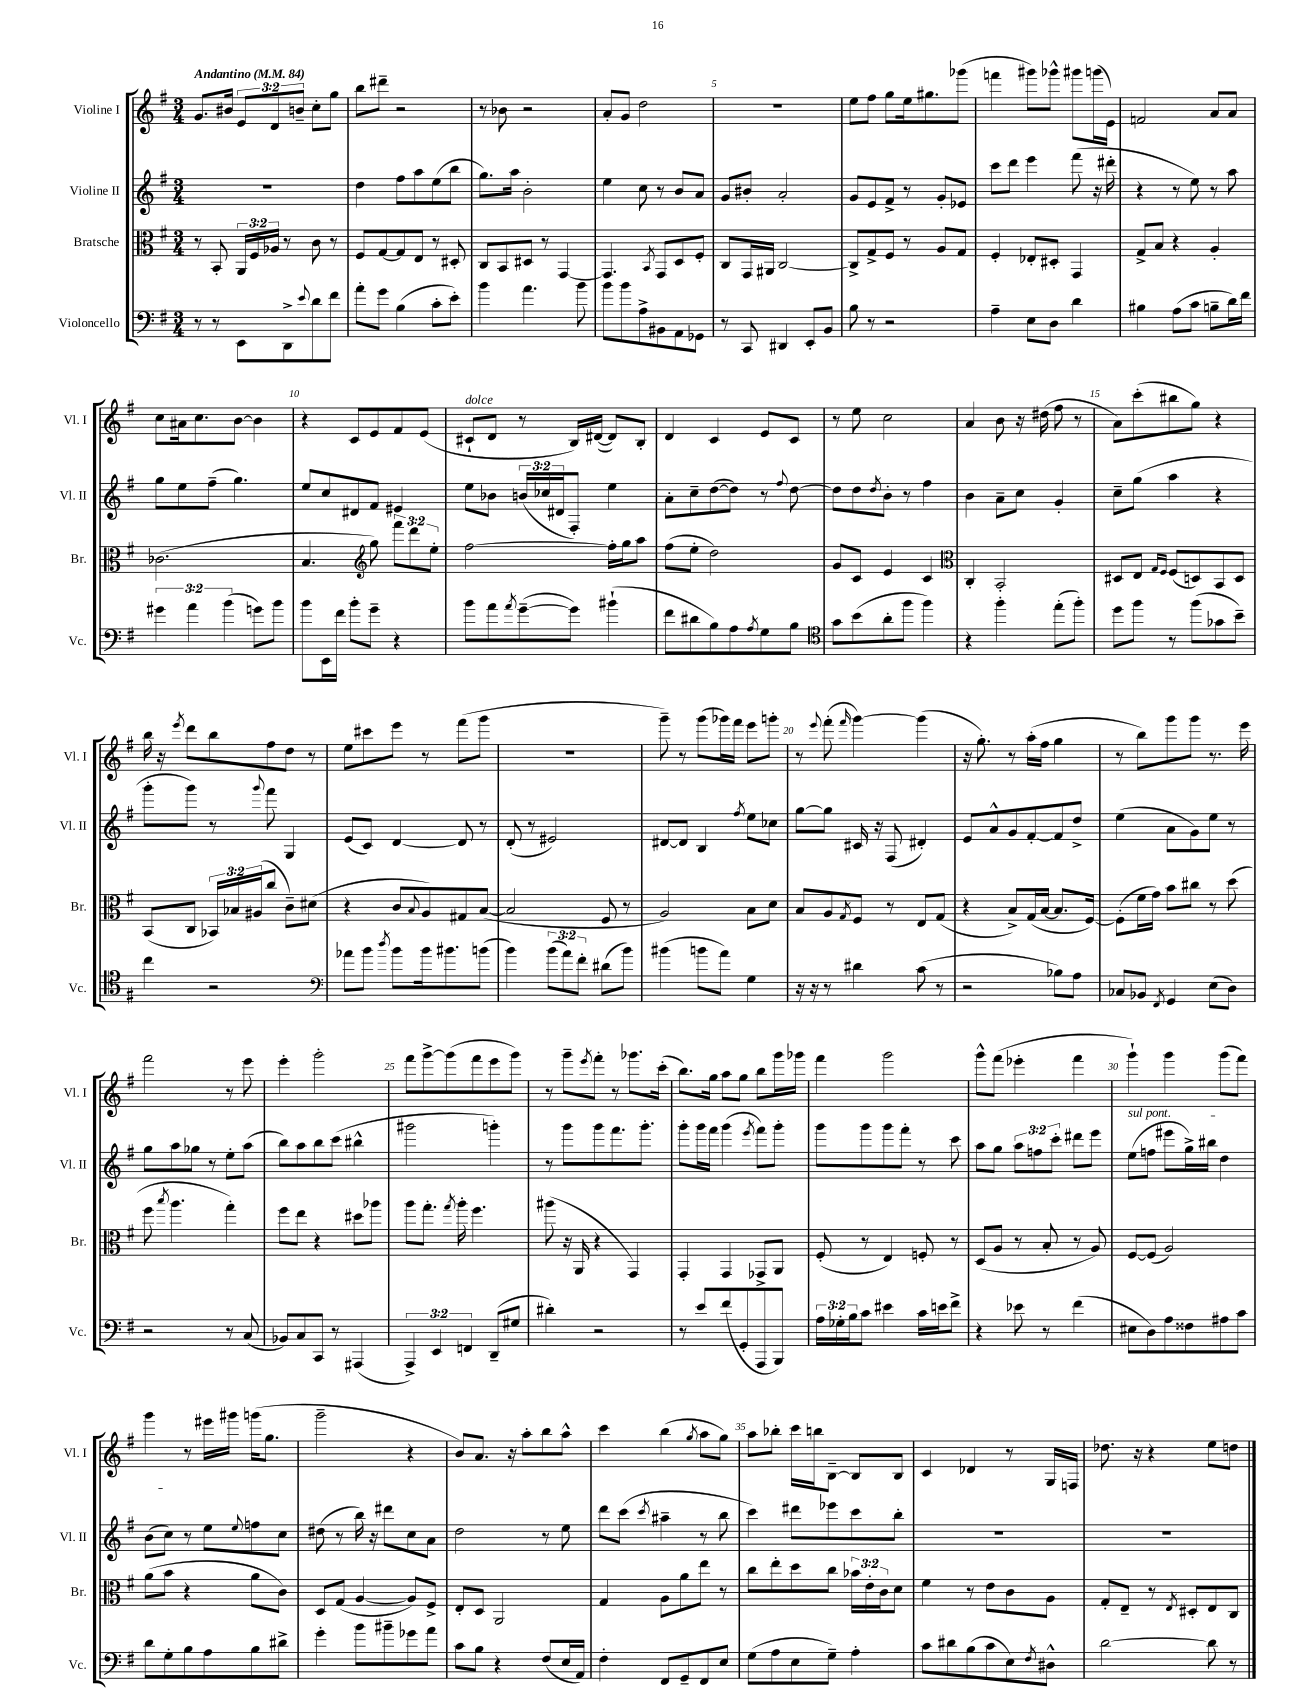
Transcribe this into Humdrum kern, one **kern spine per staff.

**kern	**kern	**kern	**kern
*part4	*part3	*part2	*part1
*staff4	*staff3	*staff2	*staff1
*I"Violoncello	*I"Bratsche	*I"Violine II	*I"Violine I
*I'Vc.	*I'Br.	*I'Vl. II	*I'Vl. I
*clefF4	*clefC3	*clefG2	*clefG2
*k[f#]	*k[f#]	*k[f#]	*k[f#]
*M3/4	*M3/4	*M3/4	*M3/4
*MM84	*MM84	*MM84	*MM84
=1	=1	=1	=1
!	!	!	!LO:TX:a:B:t=Andantino
8r	8r	2.r	8.g/L
8r	8BB'/	.	.
.	.	.	16b#X/Jk
8EE\L	24AA/LL	.	12e/L
.	24F#/	.	.
.	24A-X/JJ	.	12d/
8DD^\	8r	.	.
.	.	.	12bn~/J
8qqe/	.	.	.
8d\	8c\	.	8cc'\L
8f#\J	8r	.	8gg\J
=2	=2	=2	=2
8a'\L	8F#/L	4dd\	8bb\L
8g\J	[8G/	.	8ddd#X~\J
(4B\	8G/]	8ff#\L	2r
.	8E/J	8aa\	.
8c'\L	8r	(8ee\	.
8e'\J)	8D#X'/	8bb\J	.
=3	=3	=3	=3
4b\	8C/L	8.gg\L)	8r
.	8BB/	.	8b-X\
.	.	16aa\Jk	.
4.a\	8D#X/J	2b'\	2r
.	8r	.	.
.	[4GG/	.	.
8b\	.	.	.
=4	=4	=4	=4
8b\L	4.GG/]	4ee\	8a'/L
8b\	.	.	8g/J
8A^\	.	8cc\	2dd\
.	8qBB/	.	.
8BB#X\	8GG/L	8r	.
8AA\	8D/	8b/L	.
8GG-X\J	8F#'/J	8a/J	.
=5	=5	=5	=5
8r	8C/L	8g/L	2.r
8CC/	16GG/L	8b#X'/J	.
.	16AA#X/JJ	.	.
4DD#X/	[2C/	2a'/	.
8EE'/L	.	.	.
8BB/J	.	.	.
=6	=6	=6	=6
8B\	8C^/L]	8g/L	8ee\L
8r	8G^/	8e/	8ff#\J
2r	8F#/J	8f#^/J	8gg\L
.	8r	8r	16ee\k
.	.	.	8.gg#X\
.	8A/L	8g'/L	.
.	8G/J	8e-X/J	(8ggg-X\J
=7	=7	=7	=7
4A~\	4F#'/	8ccc\L	4fffn\
.	.	8ddd\J	.
8E\L	8E-X'/L	4eee\	8ggg#X\L)
8D\J	8D#X'/J	.	8ggg-X^^\J
4d\	4GG/	(8fff#\	8ggg#X\L
.	.	16r	(16gggn\L
.	.	16ddd#X'\	16e\JJ)
=8	=8	=8	=8
4B#X\	8G^/L	4r	2fn/
.	8B/J	.	.
(8A\L	4r	8r	.
8c\J	.	8ee\)	.
8Bn~\L	4A'/	8r	8a/L
16d\L)	.	8aa\	8a/J
16f#\JJ	.	.	.
!!LO:LB:g=z
=9	=9	=9	=9
6g#X\	(2.c-X\	8gg\L	8cc\L
.	.	8ee\	16a#X\k
6a\	.	.	.
.	.	.	8.cc\
.	.	(8ff#~\J	.
(6b\	.	.	.
.	.	4.gg\)	[8b\J
8gn\L)	.	.	4b\]
8b\J	.	.	.
=10	=10	=10	=10
8b\L	4.B/	8ee/L	4r
16EE\L	.	8cc/	.
16f#\JJ	.	.	.
8b'\L	.	8d#X/	8c/L
*	*clefG2	*	*
8g~\J	8gg\)	8f#/J	8e/
4r	12fff#\L	4e#X/	8f#/
.	12ddd\	.	.
.	.	.	(8e/J
.	12ee'\J	.	.
=11	=11	=11	=11
!	!	!	!LO:TX:a:i:t=dolce
8b\L	[2ff#\	8ee\L	8c#X`/L
8a\	.	8b-X\J	8d/J
8qa/	.	.	.
([8g~\	.	(24bn/LL	8r
.	.	24cc-X/	.
.	.	24d#X/J	.
8g\J])	.	8F#'/J)	16B/LL)
.	.	.	([16d#X/JJ
(4b#X`\	16ff#'\LL]	4ee\	8d#/L])
.	16gg\J	.	.
.	8aa\J	.	8B'/J
=12	=12	=12	=12
8f#\L	(8ff#\L	8a'\L	4d/
8d#X\	8ee'\J	8cc~\	.
8B\)	2dd\)	([8dd\	4c/
8A\	.	8dd\J])	.
8qA/	.	.	.
8G\	.	8r	8e/L
.	.	8qqff#/	.
8B\J	.	[8dd\	8c/J
=13	=13	=13	=13
*clefC4	*	*	*
8g\L	8g/L	8dd\L]	8r
(8b\	8c/J	8dd\	8ee\
.	.	8qdd/	.
8a'\	4e/	8b'\J	2cc\
8ff#\J	.	8r	.
4ff#\)	4c/	4ff#\	.
=14	=14	=14	=14
*	*clefC3	*	*
4r	4C'/	4b\	4a/
4ff#'\	2BB'/	8a~\L	8b\
.	.	8cc\J	16r
.	.	.	(16dd#X\
(8ee'\L	.	4g'/	8ff#\
8ff#'\J)	.	.	8r
=15	=15	=15	=15
8dd\L	8D#X/L	8cc~\L	8a\L)
8ff#\J	8E/J	(8gg\J	(8ccc'\
.	16qqG/LL	.	.
.	16qqF#/JJ	.	.
8r	(8F#/L	4aa\	8bb#X\
(8ff#\L	8Dn/)	.	8gg\J)
8g-X\	8BB/	4r	4r
8b~\J)	8D/J	.	.
!!LO:LB:g=z
=16	=16	=16	=16
4cc\	(8BB/L	8ggg'\L	16bb\
.	.	.	16r
.	.	.	8qeee/
.	8C/J	8ggg\J)	8ddd\L
2r	24BB-X/LL)	8r	8bb\
.	24B-X/	.	.
.	(24A#X/J	.	.
.	.	8qqggg/	.
.	8cc/J	8fff#\	8ff#\
.	8c~\L)	4G/	8dd\J
.	(8d#X\J	.	8r
=17	=17	=17	=17
*clefF4	*	*	*
8a-X\L	4r	(8e/L	8ee\L
8b\J	.	8c/J)	8ccc#X\
8qdd/	.	.	.
8b\L	8c/L	[4d/	8eee\J
.	8qqB/	.	.
16b\k	8A/)	.	8r
8.b#X\	.	.	.
.	8G#X/	8d/]	(8fff#\L
(8bn\J	([8B/J	8r	8ggg\J
=18	=18	=18	=18
4b\)	2B/]	(8d'/	2.r
.	.	8r	.
(12b\L	.	2e#X/)	.
12a\)	.	.	.
12f#'\J	.	.	.
(8d#X\L	8F#/	.	.
8b\J)	8r	.	.
=19	=19	=19	=19
(4b#X\	2A/)	[8d#X/L	8ggg~\)
.	.	8d#/J]	8r
8bn\L	.	4B/	(8ggg\L
8a\J)	.	.	16ggg-X\L)
.	.	.	16fff#\JJ
.	.	8qff#/	.
4G\	8B\L	8ee\L	8eee\L
.	8d\J	8cc-X\J	8gggn'\J
=20	=20	=20	=20
16r	8B/L	[8gg\L	8r
16r	.	.	.
.	.	.	8qqeee/
8r	8A/	8gg\J]	(8fff#'\
.	8qG/	.	16qqfff#/
4d#X\	8F#/J	16c#X/	[4ggg\)
.	.	16r	.
.	8r	(8F#/	.
(8c\	8E/L	4d#X'/)	(4ggg\]
8r	(8G/J	.	.
=21	=21	=21	=21
2r	4r	8e/L	16r
.	.	.	8.gg'\)
.	.	8a^^/	.
.	8B^/L)	8g/	8r
.	(16G/L	[8f#'/	(16aa'\LL
.	[16B/JJ	.	16ff#\JJ
8B-X\L)	8.B/L]	8f#/]	4gg\
8A\J	.	8dd^/J	.
.	[16F#/Jk)	.	.
=22	=22	=22	=22
8C-X/L	(8F#'\L]	(4ee\	8r
8BB-X/J	16f#\L	.	8bb\L)
.	16g\JJ)	.	.
8qFF#/	.	.	.
4GG/	8b\L	8a\L	8ggg\
.	8cc#X\J	8g\)	8ggg\J
(8E\L	8r	8ee\J	8.r
8D\J)	(8dd\	8r	.
.	.	.	16eee\
!!LO:LB:g=z
=23	=23	=23	=23
2r	8ff#\	8gg\L	2fff#\
.	8qbb/	.	.
.	4.aa\	8aa\	.
.	.	8gg-X\J	.
.	.	8r	.
8r	4gg'\)	8ee'\L	8r
(8C/	.	(8aa\J	8eee\
=24	=24	=24	=24
8BB-X/L)	8ff#\L	8bb\L)	4eee'\
8C/	8ee\J	8aa\	.
8CC/J	4r	8bb\	2ggg'\
8r	.	(8ccc\J	.
(4AAA#X/	8dd#X\L	4bb#X^^\	.
.	8aa-X\J	.	.
=25	=25	=25	=25
6AAA^/)	8aa\L	2ggg#X\	8fff#\L
.	8.gg'\J	.	[8ggg^\
6EE/	.	.	.
.	.	.	(8ggg\]
.	8qgg/	.	.
.	16aa'\	.	.
6FFn/	.	.	.
.	4.ff#\	.	8fff#\
(8DD~/L	.	4gggn'\)	8eee\
8G#X/J	.	.	8ggg\J)
=26	=26	=26	=26
4d#X'\)	(8aa#X\	8r	8r
.	16r	8ggg\L	8ggg~\L
.	16AA/	.	.
.	.	.	8qeee/
2r	4r	8ggg\	8fff#'\J
.	.	8.fff#\	8r
.	4GG/)	.	8.ggg-X\L
.	.	8.ggg'\J	.
.	.	.	(16ccc'\Jk
=27	=27	=27	=27
8r	4GG'/	8ggg'\L	8.bb\L)
8e/L	.	16ggg\L	.
.	.	16fff#\JJ	16gg\Jk
(8f#/	4GG/	(4ggg\	8aa\L
8GG'/	.	.	8gg\J
.	.	8qeee/	.
8AAA/	8GG-X^/L	8fff#\L)	8bb\L
8BBB/J)	8AA/J	8ggg'\J	16ggg\L
.	.	.	16ggg-X\JJ
=28	=28	=28	=28
24A\LL	(8F#'/	8ggg\L	4fff#\
24G-X'\	.	.	.
24B\J	.	.	.
8c\J	8r	8ggg\	.
4e#X\	4E/)	8ggg\	2ggg\
.	.	8fff#'\J	.
16c\LL	8Fn'/	8r	.
16en\J	.	.	.
8f#^\J	8r	8ccc\	.
=29	=29	=29	=29
4r	(8D/L	8aa\L	8ggg^^\L
.	8A/J	8gg\J	(8fff#\J
8e-X\	8r	12aa\L	4eee-X'\
.	.	12ffn\	.
8r	8B'/	.	.
.	.	12ccc'\J	.
(4f#\	8r	8ddd#X\L	4fff#\
.	8A/)	8eee\J	.
=30	=30	=30	=30
!	!	!LO:TX:a:i:t=sul pont.	!
8E#X\L	[8F#/L	(8ee\L	4ggg`\)
8D\)	(8F#/J]	8ffn\J	.
8A\	2A/)	8eee#X\L	4ggg\
8F##X\	.	16gg^\L)	.
.	.	16bb#X\JJ	.
8A#X\	.	4dd\	(8ggg\L
8c\J	.	.	8fff#\J)
!!LO:LB:g=z
=31	=31	=31	=31
8d\L	(8a\L	(8b\L	4ggg\
8G'\	8b\J	8cc\J)	.
8B\	4r	8r	8r
8A\	.	8ee\L	16eee#X\LL
.	.	.	16ggg#X\JJ
.	.	8qqee/	.
8B\	8a\L	8ffn\	(16gggn\KL
.	.	.	8.gg\J
8d#X^\J	8c\J)	8cc\J	.
=32	=32	=32	=32
4g'\	8D/L	(8dd#X\	2ggg~\
.	(8G/J	8r	.
8b\L	[4A/	16bb\)	.
.	.	16r	.
8b#X~\	.	8ddd#X\L	.
8g-X\	8A/L])	8cc\	4r
8a\J	8F#^/J	8a\J	.
=33	=33	=33	=33
8c\L	8E'/L	2dd\	8b/L)
8B\J	8D/J	.	8.a/J
4r	2AA/	.	.
.	.	.	16r
.	.	.	8aa'\L
(8F#/L	.	8r	8bb\
16E/L	.	8ee\	8aa^^\J
16AA/JJ)	.	.	.
=34	=34	=34	=34
4F#'\	4G/	8ddd\L	4ccc\
.	.	(8ccc\J	.
.	.	8qccc/	.
8FF#/L	8A\L	4aa#X~\	(4bb\
8GG~/	8a\	.	.
.	.	.	8qgg/
8FF#/	8ee\J	8r	8aa\L
8E/J	8r	8bb\	8gg\J)
=35	=35	=35	=35
(8G\L	8cc\L	4ccc\)	8aa\L
8A\	8ee'\	.	8bb-X'\J
8E\	8dd\	8ddd#X\L	16ccc\LL
.	.	.	16bbn\J
8G~\J)	8cc\J	8eee-X\	[8B~\J
4A'\	24b-X\LL	8ccc\	8B/L]
.	24e'\	.	.
.	24c\J	.	.
.	8d\J	8bb'\J	8B/J
=36	=36	=36	=36
8c\L	4f#\	2.r	4c/
8d#X\	.	.	.
(8B\	8r	.	4d-X/
8c\	8e\L	.	.
8E\)	8c\	.	8r
8qF#/	.	.	.
8D#X^^\J	8A\J	.	16G/LL
.	.	.	16Fn/JJ
=37	=37	=37	=37
[2d\	8G'/L	2.r	8.dd-X\
.	8E~/J	.	.
.	.	.	16r
.	8r	.	4r
.	8qE/	.	.
.	8D#X'/L	.	.
8d\]	8E/	.	8ee\L
8r	8C/J	.	8ddn\J
==	==	==	==
*-	*-	*-	*-
